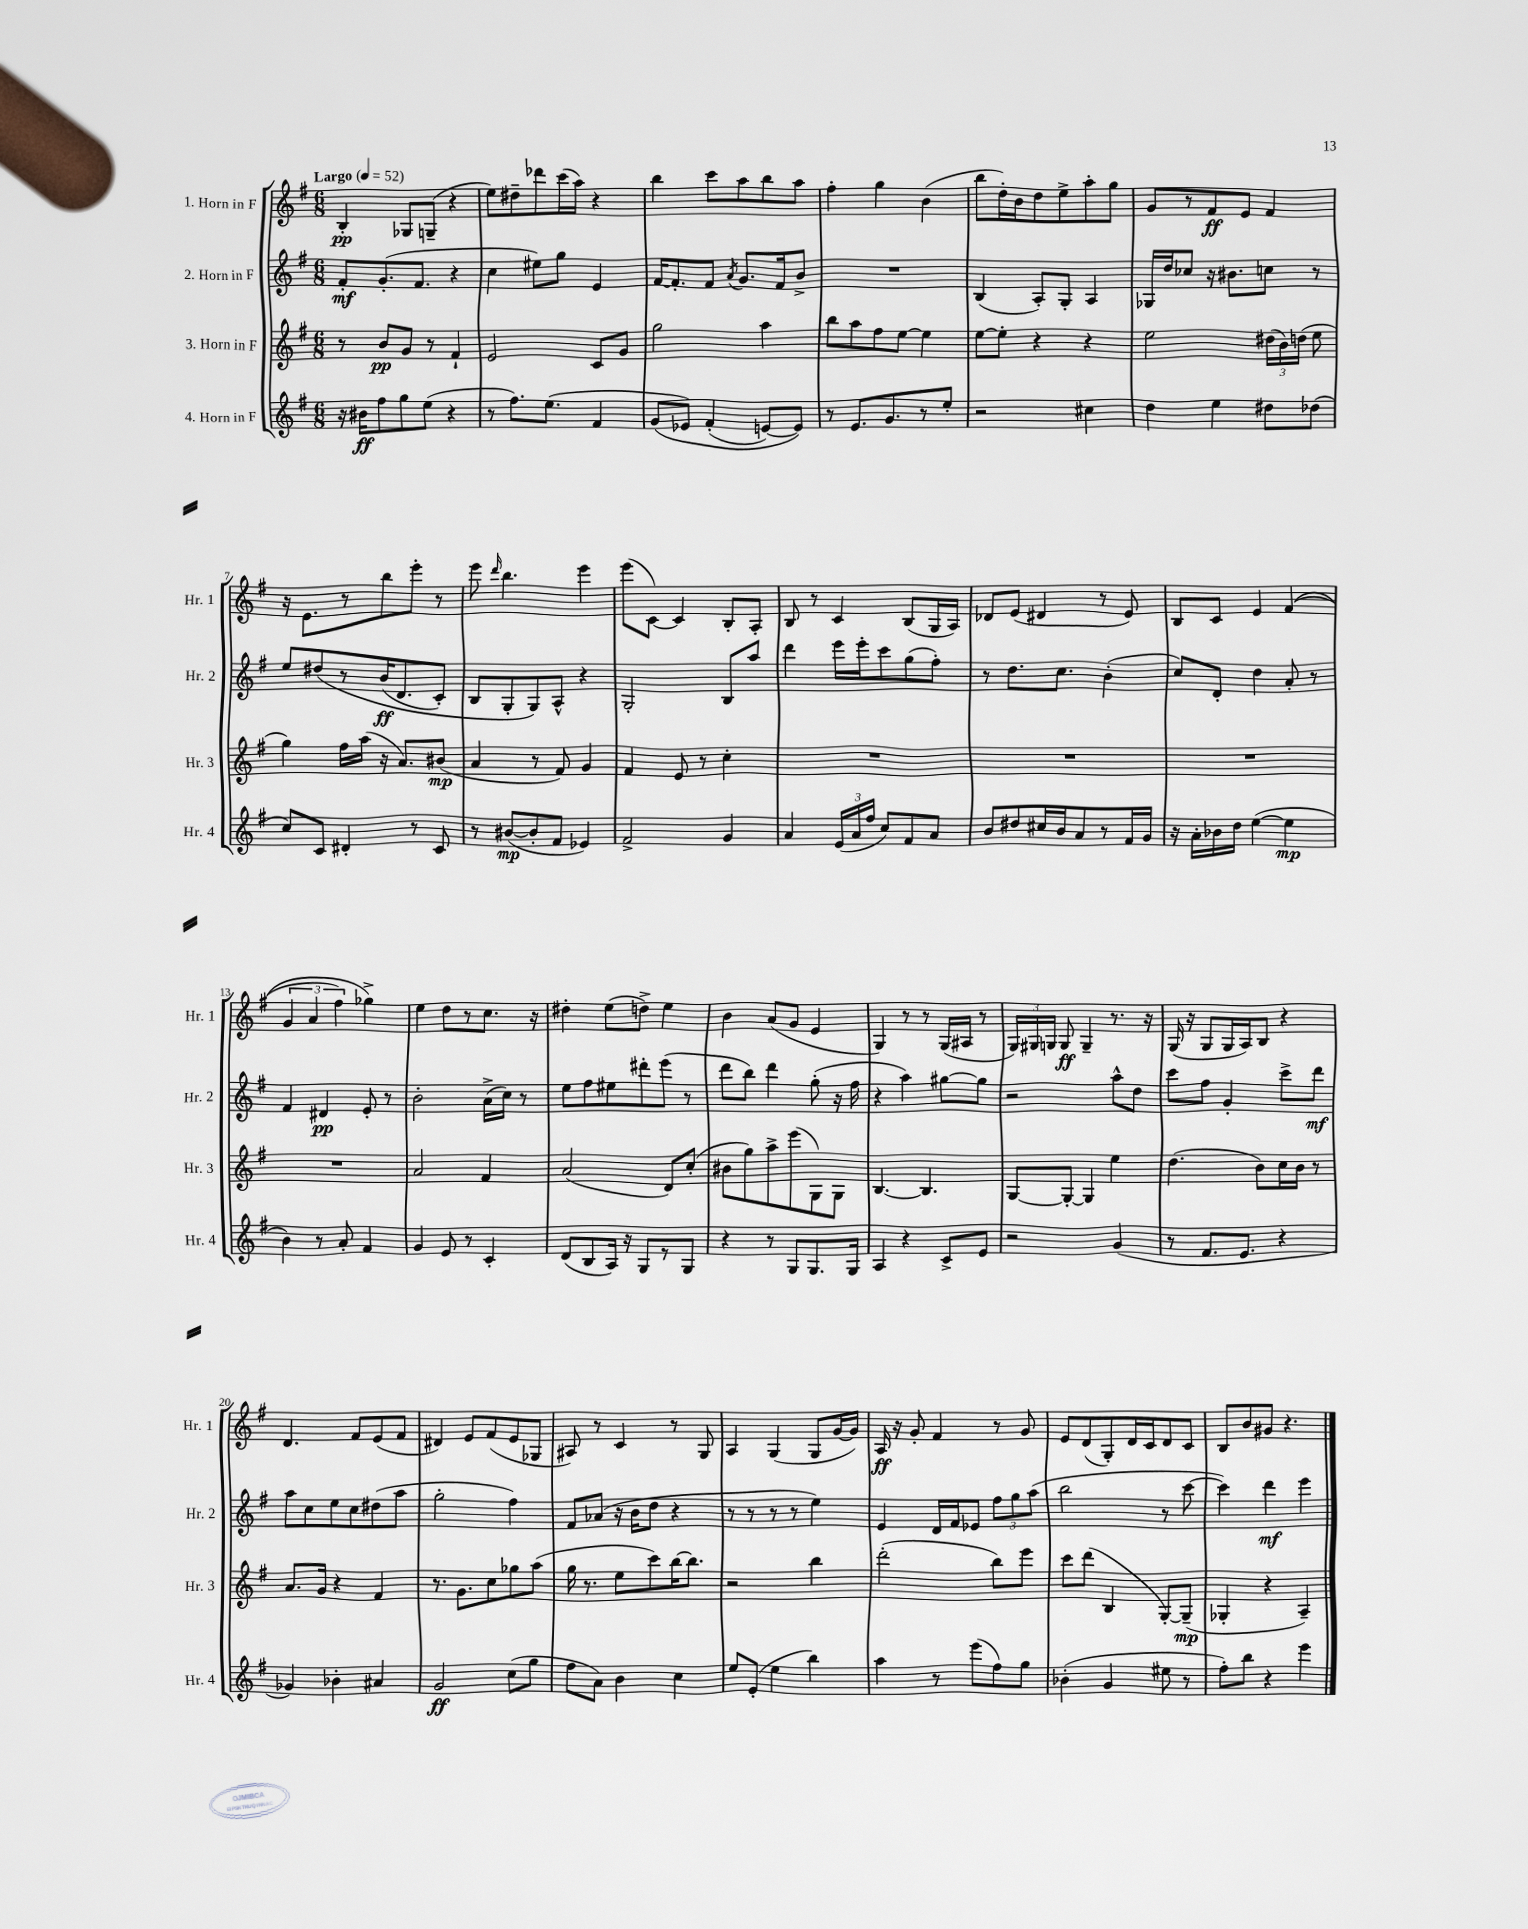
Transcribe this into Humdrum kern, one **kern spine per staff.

**kern	**dynam	**kern	**dynam	**kern	**dynam	**kern	**dynam
*part4	*part4	*part3	*part3	*part2	*part2	*part1	*part1
*staff4	*staff4	*staff3	*staff3	*staff2	*staff2	*staff1	*staff1
*I"4. Horn in F	*	*I"3. Horn in F	*	*I"2. Horn in F	*	*I"1. Horn in F	*
*I'Hr. 4	*	*I'Hr. 3	*	*I'Hr. 2	*	*I'Hr. 1	*
*clefG2	*	*clefG2	*	*clefG2	*	*clefG2	*
*k[f#]	*	*k[f#]	*	*k[f#]	*	*k[f#]	*
*M6/8	*	*M6/8	*	*M6/8	*	*M6/8	*
*MM52	*	*MM52	*	*MM52	*	*MM52	*
=1	=1	=1	=1	=1	=1	=1	=1
!	!	!	!	!	!	!LO:TX:a:B:t=Largo	!
16r	.	8r	.	8f#'/L	mf	4B'/	pp
16b#X\KL	ff	.	.	.	.	.	.
8ff#\	.	8b/L	pp	(8.g'/	.	.	.
8gg\	.	8g/J	.	.	.	8G-X/L	.
.	.	.	.	8.f#/J	.	.	.
(8ee\J	.	8r	.	.	.	(8Gn~/J	.
4r	.	4f#`/	.	4r	.	4r	.
=2	=2	=2	=2	=2	=2	=2	=2
8r	.	2e/	.	4cc\	.	8ee\L)	.
8.ff#\L)	.	.	.	.	.	8dd#X~\	.
.	.	.	.	8ee#X\L)	.	8ddd-X\	.
(8.ee\J	.	.	.	.	.	.	.
.	.	.	.	8gg\J	.	(16ccc\L	.
.	.	.	.	.	.	16aa\JJ)	.
4f#/	.	8c/L	.	4e/	.	4r	.
.	.	8g/J	.	.	.	.	.
=3	=3	=3	=3	=3	=3	=3	=3
(8g/L	.	2gg\	.	[16f#/KL	.	4bb\	.
.	.	.	.	8.f#'/]	.	.	.
8e-X/J)	.	.	.	.	.	.	.
(4f#'/	.	.	.	8f#/J	.	8ccc\L	.
.	.	.	.	8qa/	.	.	.
.	.	.	.	8.g/L	.	8aa\	.
[8en/L)	.	4aa\	.	.	.	8bb\	.
.	.	.	.	16f#/k	.	.	.
8e/J])	.	.	.	8b^/J	.	8aa\J	.
=4	=4	=4	=4	=4	=4	=4	=4
8r	.	8bb\L	.	2.r	.	4ff#'\	.
8.e/L	.	8aa\	.	.	.	.	.
.	.	8ff#\	.	.	.	4gg\	.
8.g/	.	.	.	.	.	.	.
.	.	[8ee\J	.	.	.	.	.
8r	.	4ee\]	.	.	.	(4b\	.
8ee'/J	.	.	.	.	.	.	.
=5	=5	=5	=5	=5	=5	=5	=5
2r	.	[8ee\L	.	(4B/	.	8bb\L	.
.	.	8ee'\J]	.	.	.	16dd'\L)	.
.	.	.	.	.	.	16b\J	.
.	.	4r	.	8A'/L)	.	8dd\	.
.	.	.	.	8G'/J	.	8ee^\	.
4cc#X\	.	4r	.	4A/	.	8aa'\	.
.	.	.	.	.	.	8gg\J	.
=6	=6	=6	=6	=6	=6	=6	=6
4dd\	.	2ee\	.	16G-X/LL	.	8g/L	.
.	.	.	.	16dd/J	.	.	.
.	.	.	.	8cc-X/J	.	8r	.
4ee\	.	.	.	16r	.	8f#/	ff
.	.	.	.	8.b#X\L	.	.	.
.	.	.	.	.	.	8e/J	.
8dd#X\L	.	(24dd#X\LL	.	8ccn\J	.	4f#/	.
.	.	24b\)	.	.	.	.	.
.	.	(24ddn\JJ	.	.	.	.	.
(8dd-X\J	.	8ee\	.	8r	.	.	.
!!LO:LB:g=z
=7	=7	=7	=7	=7	=7	=7	=7
8cc/L)	.	4gg\)	.	8ee/L	.	16r	.
.	.	.	.	.	.	8.e\L	.
8c/J	.	.	.	(8dd#X/	.	.	.
4d#X'/	.	16ff#\LL	.	8r	.	8r	.
.	.	(16aa\JJ	.	.	.	.	.
.	.	16r	.	(16b/K	ff	8bb\	.
.	.	8.a/L)	.	8.d/	.	.	.
8r	.	.	.	.	.	8eee'\J	.
8c/	.	(8b#X/J	mp	8c'/J)	.	8r	.
=8	=8	=8	=8	=8	=8	=8	=8
8r	.	4a/	.	8B/L	.	8eee\	.
.	.	.	.	.	.	16qqddd/	.
([8b#X/L	mp	.	.	8G'/	.	4.bb\	.
8b#'/]	.	8r	.	8G/)	.	.	.
8f#/J	.	8f#/)	.	8A^^/J	.	.	.
4e-X/)	.	4g/	.	4r	.	4eee\	.
=9	=9	=9	=9	=9	=9	=9	=9
2f#^/	.	4f#/	.	2G'/	.	(8eee\L	.
.	.	.	.	.	.	[8c\J)	.
.	.	8e/	.	.	.	4c/]	.
.	.	8r	.	.	.	.	.
4g/	.	4cc'\	.	8B/L	.	8B'/L	.
.	.	.	.	8aa/J	.	8A'/J	.
=10	=10	=10	=10	=10	=10	=10	=10
4a/	.	2.r	.	4ddd\	.	8B/	.
.	.	.	.	.	.	8r	.
(24e/LL	.	.	.	16eee\LL	.	4c/	.
24a/	.	.	.	.	.	.	.
.	.	.	.	16eee'\J	.	.	.
24ff#/JJ	.	.	.	.	.	.	.
8cc/L)	.	.	.	8ccc\	.	.	.
8f#/	.	.	.	(8gg\	.	(8B/L	.
8a/J	.	.	.	8ff#'\J)	.	16G/L	.
.	.	.	.	.	.	16A/JJ)	.
=11	=11	=11	=11	=11	=11	=11	=11
8b/L	.	2.r	.	8r	.	8d-X/L	.
8dd#X/	.	.	.	8.dd\L	.	(8e/J	.
16cc#X/L	.	.	.	.	.	4d#X/	.
16b/J	.	.	.	8.cc\J	.	.	.
8a/	.	.	.	.	.	.	.
8r	.	.	.	(4b'\	.	8r	.
16f#/L	.	.	.	.	.	8e/)	.
16g/JJ	.	.	.	.	.	.	.
=12	=12	=12	=12	=12	=12	=12	=12
16r	.	2.r	.	8cc/L)	.	8B/L	.
16a'\LL	.	.	.	.	.	.	.
16b-X\	.	.	.	8d'/J	.	8c/J	.
16dd\JJ	.	.	.	.	.	.	.
([4ee\	.	.	.	4dd\	.	4e/	.
4ee\]	mp	.	.	8a'/	.	((4f#/	.
.	.	.	.	8r	.	.	.
!!LO:LB:g=z
=13	=13	=13	=13	=13	=13	=13	=13
4b\)	.	2.r	.	4f#/	.	6g/	.
.	.	.	.	.	.	6a/	.
8r	.	.	.	4d#X/	pp	.	.
.	.	.	.	.	.	6ff#\)	.
8a'/	.	.	.	.	.	.	.
4f#/	.	.	.	8e'/	.	4gg-X^\)	.
.	.	.	.	8r	.	.	.
=14	=14	=14	=14	=14	=14	=14	=14
4g/	.	2a/	.	2b'\	.	4ee\	.
8e/	.	.	.	.	.	8dd\L	.
8r	.	.	.	.	.	8r	.
4c'/	.	4f#/	.	(16a^\LL	.	8.cc\J	.
.	.	.	.	16cc\JJ)	.	.	.
.	.	.	.	8r	.	.	.
.	.	.	.	.	.	16r	.
=15	=15	=15	=15	=15	=15	=15	=15
(8d/L	.	(2a/	.	8ee\L	.	4dd#X'\	.
8B/	.	.	.	8ff#\	.	.	.
16A/Jk)	.	.	.	8ee#X\	.	(8ee\L	.
16r	.	.	.	.	.	.	.
8G/L	.	.	.	8ddd#X'\	.	8ddn^\J)	.
8r	.	8d/L)	.	(8eee\J	.	4ee\	.
8G/J	.	(8cc'/J	.	8r	.	.	.
=16	=16	=16	=16	=16	=16	=16	=16
4r	.	8b#X\L	.	8ddd\L	.	4b\	.
.	.	8gg\)	.	8bb\J)	.	.	.
8r	.	8aa^\	.	4ddd\	.	(8a/L	.
8G/L	.	(8eee\	.	.	.	8g/J	.
8.G/	.	8G\)	.	(8gg'\	.	4e/	.
.	.	8G\J	.	16r	.	.	.
16G/Jk	.	.	.	16ff#\	.	.	.
=17	=17	=17	=17	=17	=17	=17	=17
4A/	.	[4.B/	.	4r	.	4G/)	.
4r	.	.	.	4aa\)	.	8r	.
.	.	4.B/]	.	.	.	8r	.
8c^/L	.	.	.	[8gg#X\L	.	(16G/LL	.
.	.	.	.	.	.	16A#X/JJ	.
8e/J	.	.	.	8gg#\J]	.	8r	.
=18	=18	=18	=18	=18	=18	=18	=18
2r	.	[8G/L	.	2r	.	24G/LL)	.
.	.	.	.	.	.	24G#X/	.
.	.	.	.	.	.	24Gn/JJ	.
.	.	8G'/J_	.	.	.	8G/	ff
.	.	4G/]	.	.	.	4G~/	.
(4g/	.	4ee\	.	8aa^^\L	.	8.r	.
.	.	.	.	8dd\J	.	.	.
.	.	.	.	.	.	16r	.
=19	=19	=19	=19	=19	=19	=19	=19
8r	.	(4.dd\	.	8ccc\L	.	(16G/	.
.	.	.	.	.	.	16r	.
8.f#/L	.	.	.	8ff#\J	.	8G/L	.
.	.	.	.	4g'/	.	16G/L	.
8.e/J	.	.	.	.	.	16A/J)	.
.	.	8b\L)	.	.	.	8B/J	.
4r	.	16cc\L	.	8ccc^\L	.	4r	.
.	.	16b\JJ	.	.	.	.	.
.	.	8r	.	8ddd\J	mf	.	.
!!LO:LB:g=z
=20	=20	=20	=20	=20	=20	=20	=20
4g-X/)	.	8.a/L	.	8aa\L	.	4.d/	.
.	.	.	.	8cc\	.	.	.
.	.	16g/Jk	.	.	.	.	.
4b-X'\	.	4r	.	8ee\	.	.	.
.	.	.	.	8cc\	.	8f#/L	.
4a#X/	.	4f#/	.	(8dd#X\	.	(8e/	.
.	.	.	.	8aa\J	.	8f#/J	.
=21	=21	=21	=21	=21	=21	=21	=21
2g/	ff	8.r	.	2gg'\	.	4d#X/)	.
.	.	8.g\L	.	.	.	.	.
.	.	.	.	.	.	8e/L	.
.	.	8cc\	.	.	.	(8f#/	.
(8cc\L	.	8gg-X\	.	4ff#\)	.	8e/	.
8gg\J	.	(8aa\J	.	.	.	8G-X/J	.
=22	=22	=22	=22	=22	=22	=22	=22
8ff#\L	.	16gg\	.	8f#/L	.	8A#X/)	.
.	.	8.r	.	.	.	.	.
8a\J)	.	.	.	(8a-X/J	.	8r	.
4b\	.	8ee\L	.	16r	.	4c/	.
.	.	.	.	16b\KL	.	.	.
.	.	8ccc\)	.	8dd\J	.	.	.
4cc\	.	[16bb\K	.	4r	.	8r	.
.	.	8.bb\J]	.	.	.	.	.
.	.	.	.	.	.	8G/	.
=23	=23	=23	=23	=23	=23	=23	=23
8ee/L	.	2r	.	8r	.	4A/	.
(8e'/J	.	.	.	8r	.	.	.
4ee\	.	.	.	8r	.	(4G/	.
.	.	.	.	8r	.	.	.
4bb\)	.	4bb\	.	4ee\)	.	8G/L	.
.	.	.	.	.	.	[16g/L	.
.	.	.	.	.	.	16g/JJ])	.
=24	=24	=24	=24	=24	=24	=24	=24
4aa\	.	(2ddd'\	.	4e/	.	16A/	ff
.	.	.	.	.	.	16r	.
.	.	.	.	.	.	8g'/	.
8r	.	.	.	16d/LL	.	4f#/	.
.	.	.	.	16f#/J	.	.	.
(8eee\L	.	.	.	8e-X/J	.	.	.
8ff#\)	.	8bb\L)	.	12ff#\L	.	8r	.
.	.	.	.	12gg\	.	.	.
8gg\J	.	8eee\J	.	.	.	8g/	.
.	.	.	.	(12aa\J	.	.	.
=25	=25	=25	=25	=25	=25	=25	=25
(4b-X'\	.	8ccc\L	.	2bb\	.	8e/L	.
.	.	(8ddd\J	.	.	.	(8d/	.
4g/	.	4B/	.	.	.	8G'/)	.
.	.	.	.	.	.	16d/L	.
.	.	.	.	.	.	16c/J	.
8ee#X\	.	[8G'/L)	.	8r	.	8d/	.
8r	.	(8G~/J]	mp	[8ccc\	.	8c/J	.
=26	=26	=26	=26	=26	=26	=26	=26
8ff#'\L)	.	4G-X'/	.	4ccc\])	.	8B/L	.
8bb\J	.	.	.	.	.	8b/	.
4r	.	4r	.	4ddd\	mf	8g#X/J	.
.	.	.	.	.	.	4.r	.
4eee\	.	4A~/)	.	4eee\	.	.	.
==	==	==	==	==	==	==	==
*-	*-	*-	*-	*-	*-	*-	*-
